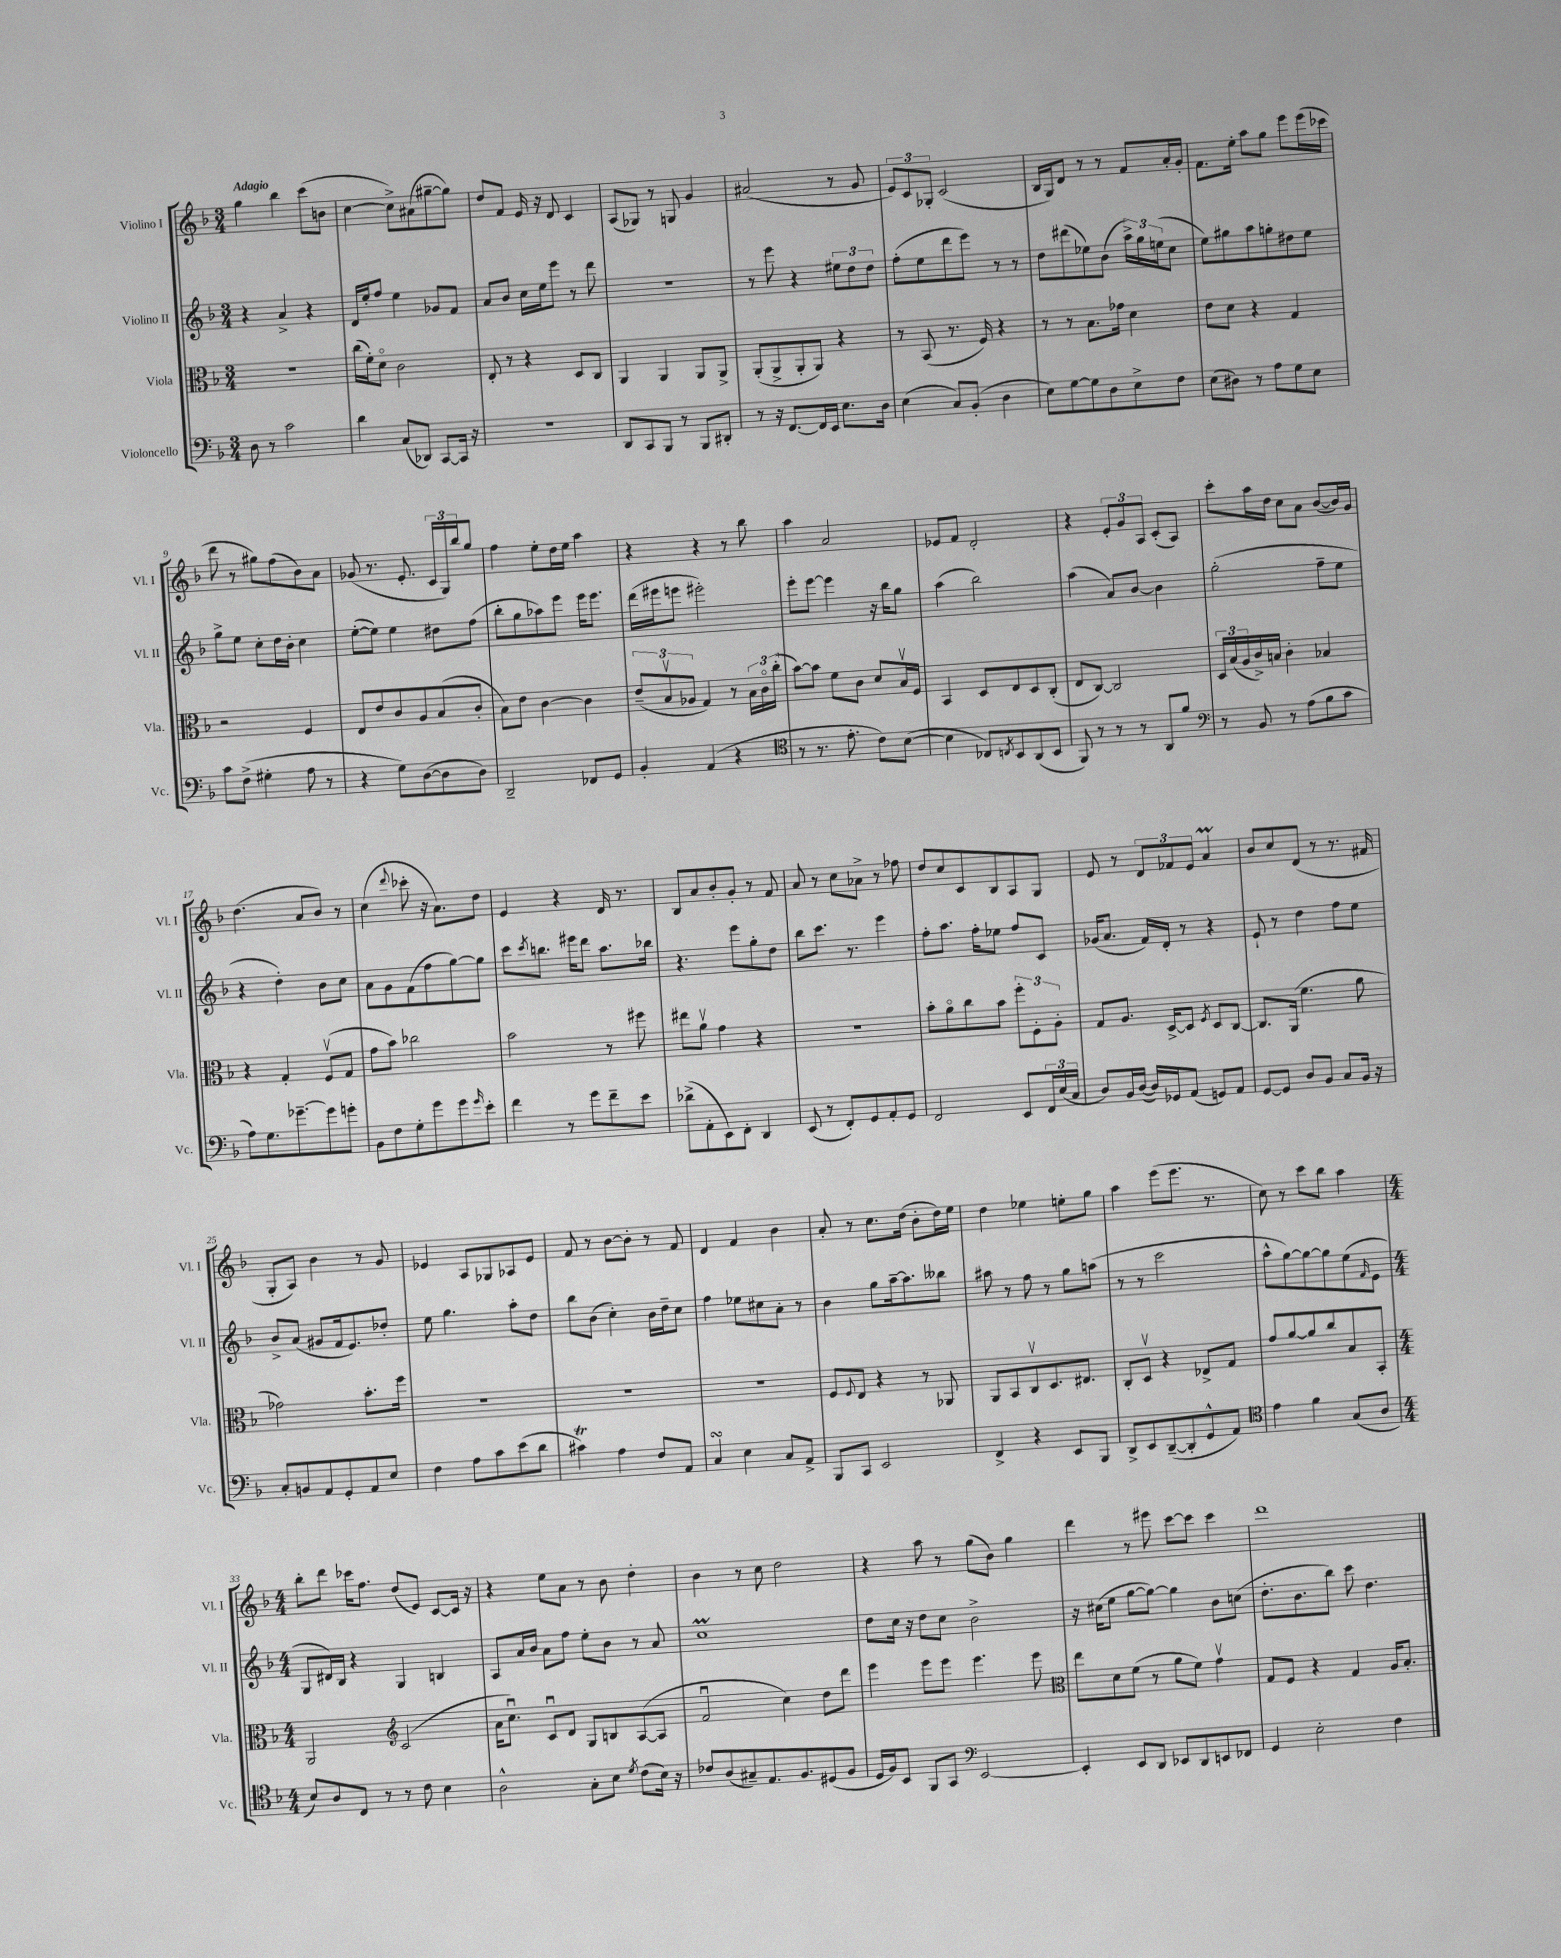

**kern	**kern	**kern	**kern
*staff4	*staff3	*staff2	*staff1
*clefF4	*clefC3	*clefG2	*clefG2
*k[b-]	*k[b-]	*k[b-]	*k[b-]
*M3/4	*M3/4	*M3/4	*M3/4
8D	2.r	4r	4gg
8r	.	.	.
2c	.	4a^	4bb-
.	.	4r	(8ccc
.	.	.	8b
=	=	=	=
4d	(16cc	16d	[4cc
.	16f')	16ee'	.
.	8do	8ff	.
(8C	2c	4ee	8cc^])
8DD-)	.	.	(8a#
[8CC	.	8g-	[8gg#~
16CC]	.	8f	8gg#])
16r	.	.	.
=	=	=	=
2.r	8E'	8a	8dd
.	8r	8b-	8f
.	4r	16cc	16e
.	.	16ee	16r
.	.	8eee	8d
.	8D	8r	4c
.	8C	8ddd	.
=	=	=	=
8DD	4AA	2.r	(8A
8CC	.	.	8G-)
8BBB-	4AA	.	8r
8r	.	.	8G
8BBB-	8AA	.	4g
8DD#'	8AA^	.	.
=	=	=	=
8r	(8AA'	8r	(2a#
16r	8AA^	8eee	.
[8.FF	.	.	.
.	8AA'	4r	.
16FF]	8AA)	.	.
16EE	.	.	.
8.E	4r	12ee#	8r
.	.	12dd	.
.	.	.	8g
.	.	12dd	.
16D	.	.	.
=	=	=	=
(4E	8r	(8ff'	12e)
.	.	.	12c
.	(8BB-	8ee	.
.	.	.	12G-'
8C)	8.r	8ddd	(2c
(8BB-'	.	8eee)	.
.	16F)	.	.
4D	4r	8r	.
.	.	8r	.
=	=	=	=
8E)	8r	8dd	16B-
.	.	.	16G)
[8G	8r	(8ddd#	8d
8G]	8.B-	8ee-)	8r
8D	.	(8b-	8r
.	16g-	.	.
8E^	4d	24aa^)	8f
.	.	24gg	.
.	.	(24ee	.
8F	.	8cc	16a'
.	.	.	16g'
=	=	=	=
(8E	8e	8ee)	8.f
8D#)	8d	8gg#	.
.	.	.	16ee'
8r	4r	8aa	8aa
8A	.	8gg'	8gg
8G	4G	8dd#	8eee
8E	.	8ee	(16eee
.	.	.	16ccc-
=	=	=	=
8c	2r	8gg^	8ddd
(8F^	.	8ee	8r
4G#'	.	8cc'	8gg#)
.	.	16dd	(8ff
.	.	16b-'	.
8A	4F	4cc	8b-)
8r	.	.	8a
=	=	=	=
4r	8E	([8ee'	(8g-
.	8e	8ee])	8.r
8G)	8c	4ee	.
.	.	.	8.e'
([8D	8A	.	.
8D]	(8B-	8dd#	24c
.	.	.	24G)
.	.	.	24bb-
8D)	8c'	(8ff	8gg
=	=	=	=
2DD~	8B-)	8bb-'	4ff
.	8e	8gg	.
.	[4c	8aa-)	8ee'
.	.	8eee	16dd
.	.	.	16ee
8FF-	4c]	16eee	4aa
.	.	8.eee	.
8GG	.	.	.
=	=	=	=
4BB-'	(12e~	(16ddd	4r
.	.	16eee#	.
.	12B-v	.	.
.	.	8eee	.
.	12A-	.	.
(4AA	4G)	2eee#')	4r
4r	8r	.	8r
.	24B-	.	8bb-
.	24co	.	.
.	(24cc'	.	.
=	=	=	=
*clefC4	*	*	*
8r	[8b-)	8eee'	4aa
8.r	8b-]	[8eee	.
.	8f	4eee]	2a
8.e'	.	.	.
.	8c	.	.
8c)	8d	16r	.
.	.	16bb-	.
([8B-	16B-v	8gg	.
.	16F	.	.
=	=	=	=
4B-]	4BB-	(4aa	8e-
.	.	.	8f
8C-)	8D	2bb-)	2d'
8qC	.	.	.
8BB-	8E	.	.
(8AA	8D	.	.
8BB-	(8C'	.	.
=	=	=	=
8FF)	8E	(4aa	4r
8r	[8C)	.	.
8r	2C]	8a)	12e'
.	.	.	12g
8r	.	[8b-	.
.	.	.	12A
8AA	.	4b-]	(8c'
8f	.	.	8A)
=	=	=	=
*clefF4	*	*	*
8r	24D	(2gg'	8ccc'
.	(24B-	.	.
.	24A	.	.
8BB-	16c^)	.	16aa
.	16B	.	16dd
8r	4c'	.	8cc
(8A	.	.	8a
8B-	4B-	8ff~	([8b-
8c	.	8ee	16b-])
.	.	.	16g
=	=	=	=
8A)	4r	4r	(4.dd
8.G	.	.	.
.	4G'	4dd')	.
[8.g-~	.	.	.
.	.	.	8a
8g-]	(8Fv	8b-	8b-)
8g'	8G	8cc	8r
=	=	=	=
8BB-	8g	8a	(4cc
8F	8b-)	8g	.
.	.	.	8qqddd
8G'	2cc-	(8f	8ccc-'
8g	.	8ff	16r
.	.	.	8.a)
8g	.	[8gg)	.
16qqg	.	.	.
8e'	.	8gg]	8dd
=	=	=	=
4f	2b-	8ccc	4e
.	.	8qccc	.
.	.	8.bb	.
8r	.	.	4r
.	.	16eee#	.
8g	.	8ddd	.
8f~	8r	8.aa	16d
.	.	.	8.r
8e	8ff#	.	.
.	.	16bb-	.
=	=	=	=
(8d-^	8ee#	4.r	8B-
8AA'	8av	.	8a
8EE)	4g	.	8b-'
8FF'	.	8eee	8g'
4DD	4r	8gg'	8r
.	.	8dd	8f
=	=	=	=
(8EE	2.r	8bb-	8a
8r	.	8.ccc	8r
8FF')	.	.	8cc
.	.	8.r	.
8GG	.	.	8a-^
8AA'	.	4eee	8r
8GG	.	.	8ff-
=	=	=	=
2FF	8b-'	8ff'	8dd
.	8ao	8.aa	8cc
.	8cc	.	8c
.	.	16ff'	.
.	8b-	8ee-	8B-
8EE	12ff'	8ff	8A
.	12F'	.	.
24FF	.	8c	8G
(24E	12A'	.	.
24C	.	.	.
=	=	=	=
8D)	8G	(16g-	8e
.	.	8.a	.
16BB-	8.A	.	8r
([16D	.	.	.
16D])	.	16f)	12d
16GG-	[16D^	16d'	.
.	.	.	12f-
(8AA	8D]	8r	.
.	.	.	12e
.	8qF	.	.
8GG)	8D	4r	4a
8AA	[8C	.	.
=	=	=	=
[8GG	8.C]	8e`	8b-
8GG]	.	8r	8cc
.	(16AA	.	.
8D	4.f	4dd	(8d
8BB-	.	.	8r
8C	.	8ff	8.r
16BB-	8a	8ee	.
16r	.	.	16f#
=	=	=	=
8C'	2g-)	8b-^	8G'
8BB	.	(8a	8A)
8AA	.	8g#	4b-
8GG'	.	16f	.
.	.	8.e)	.
8AA	8.b-'	.	8r
8E	.	8dd-'	8g
.	16ff	.	.
=	=	=	=
4F	2.r	8ee	4e-
.	.	4.gg	.
8A	.	.	8A
8c	.	.	8G-
(8e	.	8aa'	8A-
8d	.	8dd	8e-
=	=	=	=
4c#)	2.r	8bb-	8f
.	.	(8b-	8r
4A	.	4cc')	[8b-
.	.	.	8b-']
8F	.	16b-	8r
.	.	16dd~	.
8AA	.	8cc	8f
=	=	=	=
4C	2.r	4ff	4d
4E	.	8ee-	4f
.	.	8cc#	.
8C	.	8a'	4b-
8AA^	.	8r	.
=	=	=	=
8BBB-	8F	4b-	8a'
.	8qqF	.	.
8CC	8E	.	8r
2EE	4r	8gg	8.cc
.	.	[16aa~	.
.	.	8.aa]	(16dd
.	8r	.	8b-'
.	8AA-	8bb--	16dd)
.	.	.	16ee
=	=	=	=
4FF^	8AA	8aa#	4dd
.	8BB-	8r	.
4r	8Cv	8ff	4ee-
.	8.D	8r	.
8EE	.	8gg	8ee'
.	8.E#	.	.
8BBB-	.	(8aa	8gg
=	=	=	=
8DD^	8C'	8r	4aa
8EE	8Dv	8r	.
([8DD~	4r	2ccc	(8eee
8DD']	.	.	8.eee
8GG^^	8E-^	.	.
.	.	.	8.r
8AA)	8G	.	.
=	=	=	=
*clefC4	*	*	*
4e	8g	8aa^^	8cc)
.	[8a	[8gg)	8r
4f	8a]	8gg_	8ccc
.	8cc	8gg]	8bb-
(8G	8B-	(8ee	4aa
.	.	16qqf	.
8A	8BB-'	8e	.
=	=	=	=
*M4/4	*M4/4	*M4/4	*M4/4
8B-)	2AA	8G	8bb-'
8A	.	16d#)	8ddd
.	.	16B-	.
8C	.	4r	16ccc-
.	.	.	8.ff
8r	.	.	.
*	*clefG2	*	*
8r	(2c	4G	(8dd
8c	.	.	8e)
4B-	.	4B	[8c
.	.	.	16c]
.	.	.	16r
=	=	=	=
2A^^	16a	8A	4r
.	8.ccu)	.	.
.	.	16a	.
.	.	16b-	.
.	8cu	8a	8ee
.	8d	8ff	8a
8G'	8G	8ee'	8r
8B-	8B	8b-	8b-
8qd	.	.	.
(8c	([8A	8r	4dd'
16B-)	8A]	8a	.
16r	.	.	.
=	=	=	=
8c-	2fu	1cc	4b-
(8A	.	.	.
8G#~)	.	.	8r
8.E	.	.	8cc
.	4cc)	.	2dd
8.F	.	.	.
(8D#	8dd	.	.
8F	8ddd	.	.
=	=	=	=
16D	4eee	8dd	4r
16F)	.	.	.
8BB-	.	16cc	.
.	.	16r	.
8FF	8eee	8dd	8aa
8GG	8eee	8cc	8r
*clefF4	*	*	*
[2EE	4.eee	2b-^	(8gg
.	.	.	8b-)
.	.	.	4gg
.	8eee	.	.
=	=	=	=
*	*clefC3	*	*
4EE']	8ee	16r	4ddd
.	.	(16cc#	.
.	8d	8ee	.
8EE	(8f	[8gg	8r
8DD	8r	8gg_)	8eee#
8EE-	8a	4gg]	[8ccc
8DD	8f)	.	8ccc]
8EE	4gv	8b-	4ccc
8FF-	.	(8cc	.
=	=	=	=
4GG	8G	8.dd'	1ddd
.	8F	.	.
.	.	8.b-	.
2E'	4r	.	.
.	.	8bb-)	.
.	4G	8ccc	.
.	.	4.dd	.
4F	16A	.	.
.	8.B-'	.	.
==	==	==	==
*-	*-	*-	*-
